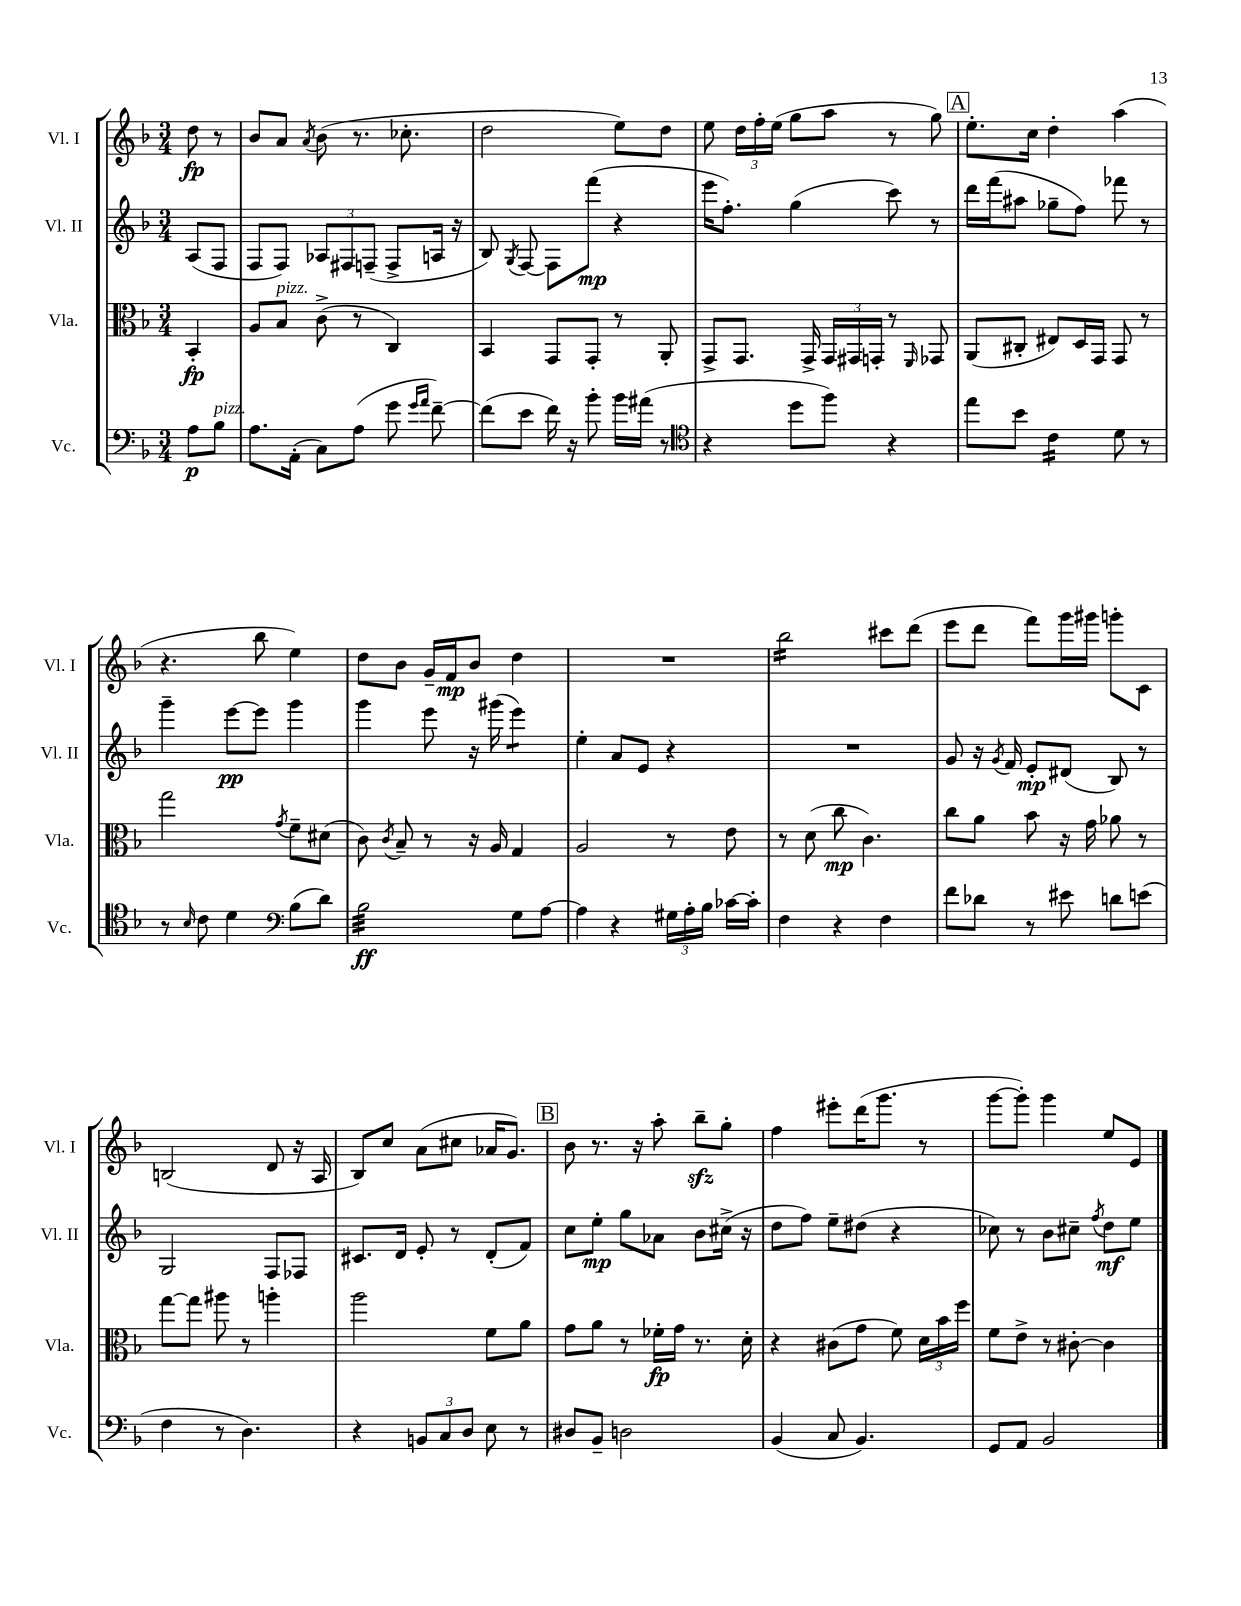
<<
\new StaffGroup <<
\new Staff = "s0" \with { instrumentName = "Vl. I" shortInstrumentName = "Vl. I" } {
    \clef treble \key f \major \numericTimeSignature \time 3/4 \partial 4
    \autoBeamOff d''8\fp r8 |
    bes'8[ a'8] \acciaccatura { a'8 } bes'8( r8. ces''8.-. |
    d''2 e''8[) d''8] |
    e''8 \tuplet 3/2 { d''16[ f''16-. e''16]( } g''8[ a''8] r8 g''8) |
    \mark \markup { \box "A" } e''8.[-. c''16] d''4-. a''4( |
    r4. bes''8 e''4) |
    d''8[ bes'8] g'16[-- f'16\mp bes'8] d''4 |
    R2. |
    bes''2:16 cis'''8[ d'''8]( |
    e'''8[ d'''8] f'''8[) g'''16 gis'''16] g'''8[-. c'8] |
    b2( d'8 r16 a16 |
    bes8[) c''8] a'8[( cis''8] aes'16[ g'8.]) |
    \mark \markup { \box "B" } bes'8 r8. r16 a''8-. bes''8[--\sfz g''8]-. |
    f''4 eis'''8[-. d'''16( g'''8.] r8 |
    g'''8[~ g'''8]-.) g'''4 e''8[ e'8] \bar "|." |
}
\new Staff = "s1" \with { instrumentName = "Vl. II" shortInstrumentName = "Vl. II" } {
    \clef treble \key f \major \numericTimeSignature \time 3/4 \partial 4
    \autoBeamOff a8[( f8] |
    f8[ f8]) \tuplet 3/2 { aes8[ fis8 f8]--( } f8[-> a16] r16 |
    bes8) \acciaccatura { g8 } f8~ f8[ f'''8]\mp( r4 |
    e'''16[ f''8.]-.) g''4( c'''8) r8 |
    \mark \markup { \box "A" } d'''16[ f'''16( ais''8] ges''8[-- f''8]) fes'''8 r8 |
    g'''4-- e'''8[~\pp e'''8] g'''4 |
    g'''4 e'''8 r16 gis'''16( e'''4:8) |
    e''4-. a'8[ e'8] r4 |
    R2. |
    g'8 r16 \acciaccatura { g'8 } f'16 e'8[-.\mp dis'8]( bes8) r8 |
    g2 f8[ fes8] |
    cis'8.[ d'16] e'8-. r8 d'8[-.( f'8]) |
    \mark \markup { \box "B" } c''8[ e''8]-.\mp g''8[ aes'8] bes'8[ cis''16]->( r16 |
    d''8[ f''8]) e''8[-- dis''8]( r4 |
    ces''8) r8 bes'8[ cis''8]-- \acciaccatura { f''8 } d''8[\mf e''8] \bar "|." |
}
\new Staff = "s2" \with { instrumentName = "Vla." shortInstrumentName = "Vla." } {
    \clef alto \key f \major \numericTimeSignature \time 3/4 \partial 4
    \autoBeamOff bes,4-.\fp |
    a8[ bes8]^\markup { \italic "pizz." } c'8->( r8 c4) |
    bes,4 g,8[ g,8]-. r8 a,8-. |
    g,8[-> g,8.] g,16-> \tuplet 3/2 { g,16[ gis,16 g,16]-. } r8 \grace { f,16 } ges,8 |
    \mark \markup { \box "A" } a,8[( cis8]-. eis8[) d16 g,16] g,8 r8 |
    g''2 \acciaccatura { g'8 } f'8[-- dis'8]( |
    c'8) \acciaccatura { c'8 } bes8-- r8 r16 a16 g4 |
    a2 r8 e'8 |
    r8 d'8( c''8\mp c'4.) |
    c''8[ a'8] bes'8 r16 g'16 aes'8 r8 |
    g''8[~ g''8] ais''8 r8 a''4-. |
    a''2 f'8[ a'8] |
    \mark \markup { \box "B" } g'8[ a'8] r8 fes'16[-.\fp g'16] r8. d'16-. |
    r4 cis'8[( g'8] f'8) \tuplet 3/2 { d'16[ bes'16 f''16] } |
    f'8[ e'8]-> r8 cis'8~-. cis'4 \bar "|." |
}
\new Staff = "s3" \with { instrumentName = "Vc." shortInstrumentName = "Vc." } {
    \clef bass \key f \major \numericTimeSignature \time 3/4 \partial 4
    \autoBeamOff a8[\p bes8]^\markup { \italic "pizz." } |
    a8.[ a,16]-.( c8[) a8]( g'8 \grace { g'16[ a'16] } f'8~--) |
    f'8[( e'8] f'16) r16 bes'8-. bes'16[ ais'16]( r8 |
    \clef tenor r4 d''8[ f''8]) r4 |
    \mark \markup { \box "A" } e''8[ bes'8] c'4:16 d'8 r8 |
    r8 \grace { bes16 } c'8 d'4 \clef bass bes8[( d'8]) |
    bes2:32\ff g8[ a8]~ |
    a4 r4 \tuplet 3/2 { gis16[ a16-. bes16] } ces'16[~ ces'16]-. |
    f4 r4 f4 |
    f'8[ des'8] r8 eis'8 d'8[ e'8]( |
    f4 r8 d4.) |
    r4 \tuplet 3/2 { b,8[ c8 d8] } e8 r8 |
    \mark \markup { \box "B" } dis8[ bes,8]-- d2 |
    bes,4( c8 bes,4.) |
    g,8[ a,8] bes,2 \bar "|." |
}
>>
>>
\layout { \context { \Score \remove "Bar_number_engraver" } }
